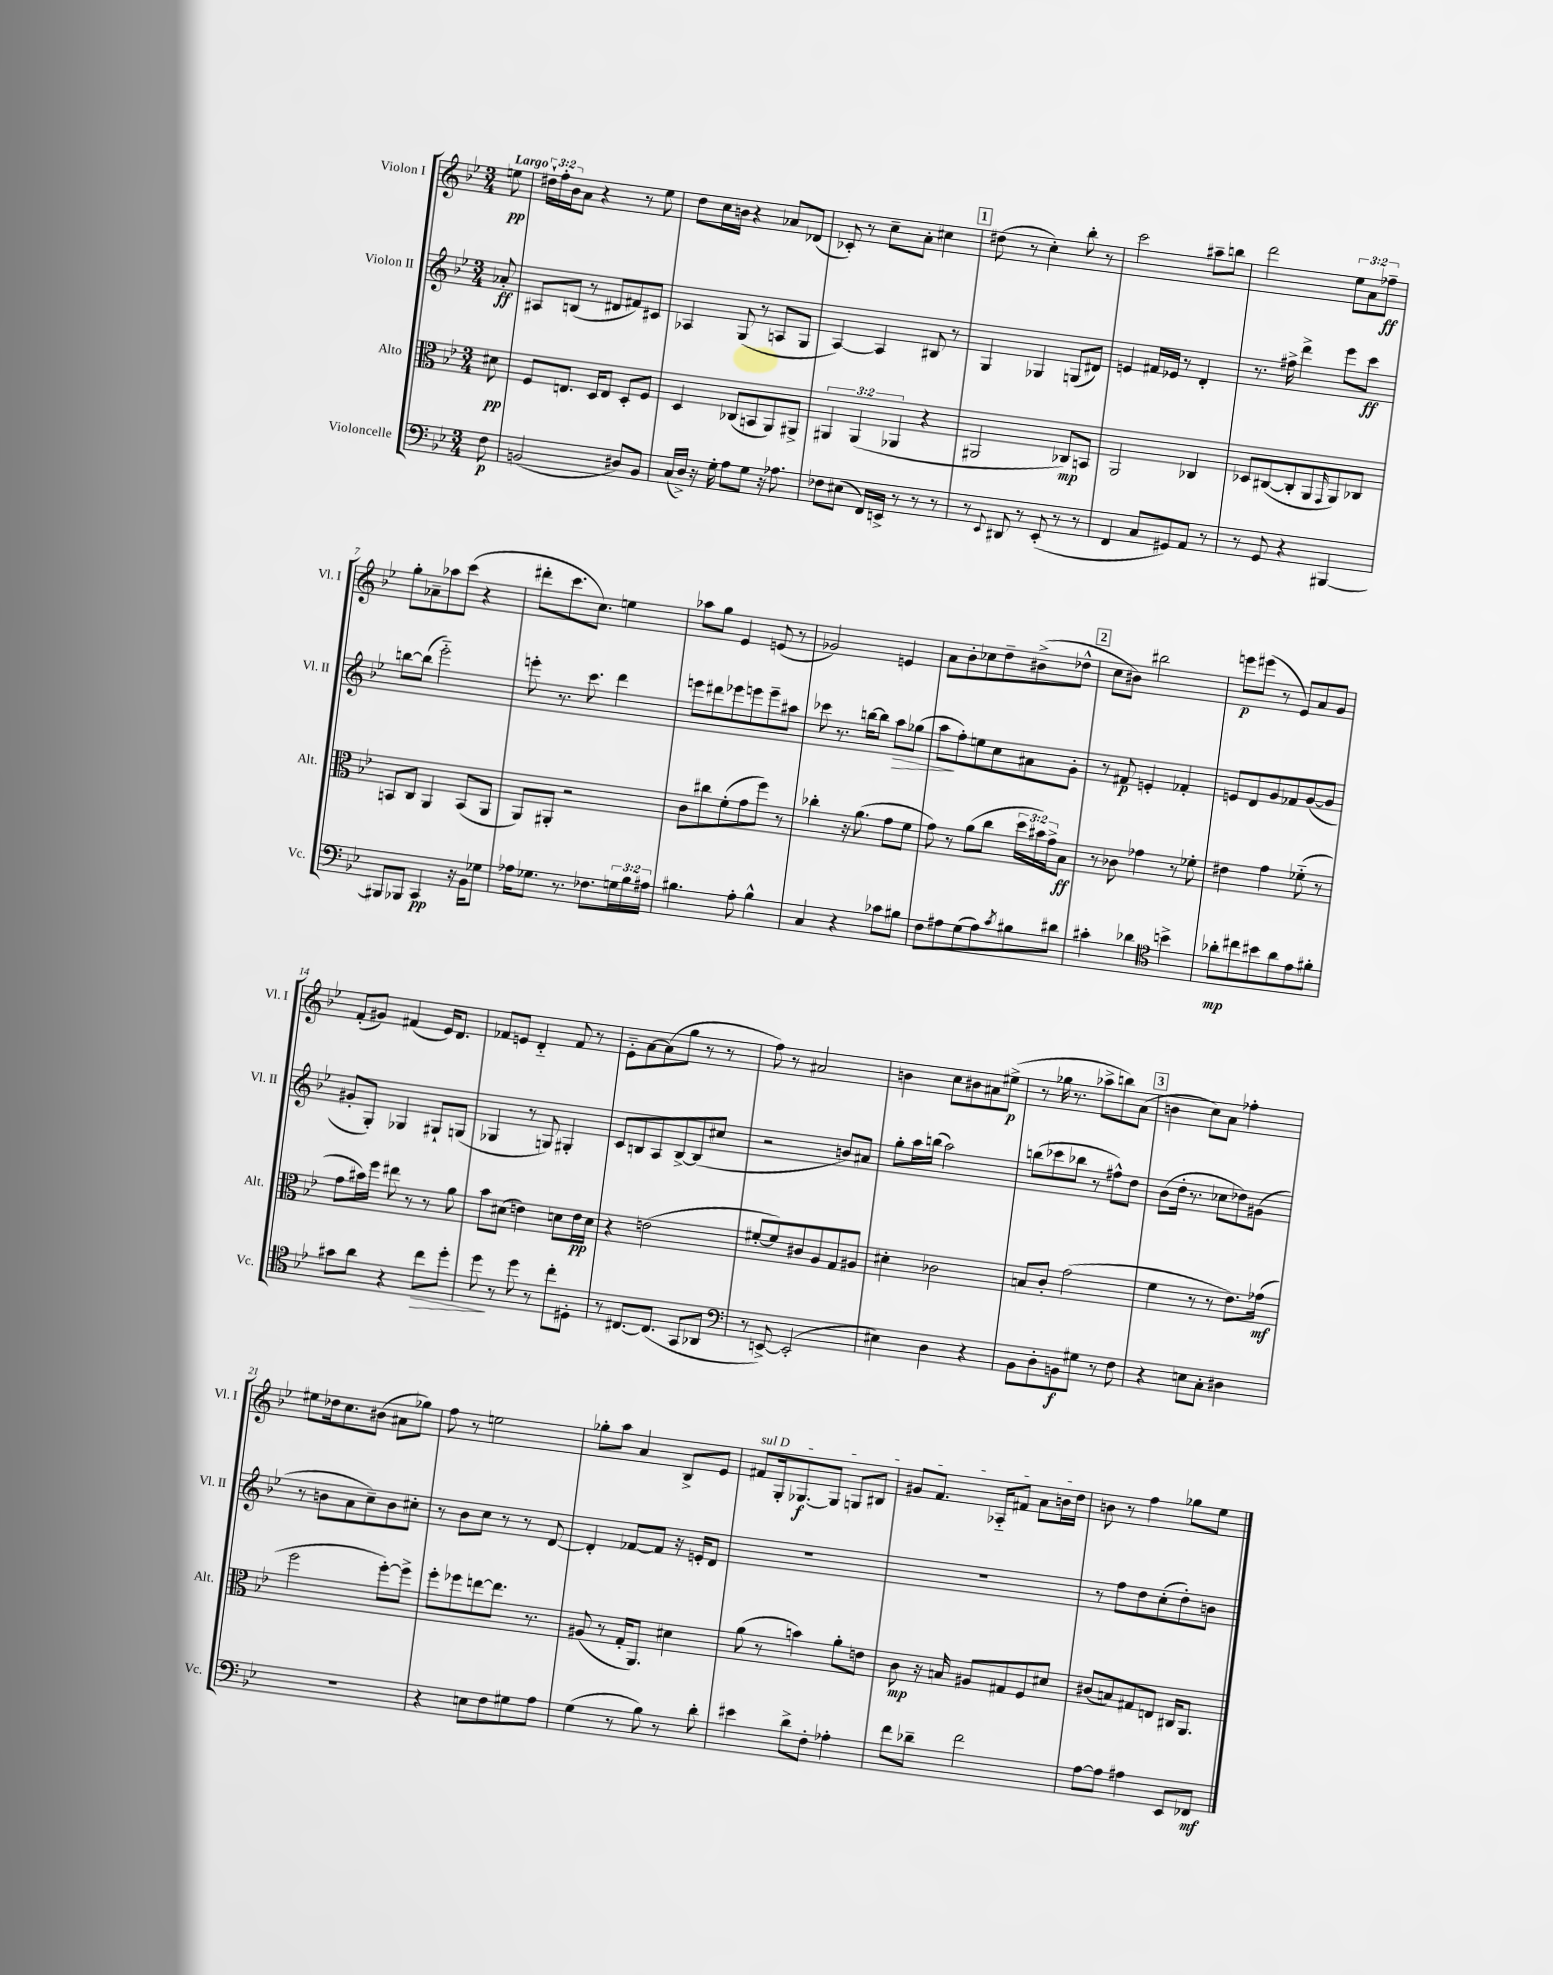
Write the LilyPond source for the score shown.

<<
\new StaffGroup <<
\new Staff = "s0" \with { instrumentName = "Violon I" shortInstrumentName = "Vl. I" } {
    \clef treble \key bes \major \numericTimeSignature \time 3/4 \override Staff.TupletNumber.text = #tuplet-number::calc-fraction-text \partial 8 \tempo "Largo"
    e''8\pp |
    \tuplet 3/2 { dis''16-! f''16-. bes'16 } a'8 r4 r8 ees''8 |
    d''8 c''16 b'16 r4 aes'8 des'8( |
    ces'8-.) r8 c''8-- a'8-. cis''4 |
    \mark \markup { \box "1" } dis''8( r8 c''4-.) bes''8-. r8 |
    c'''2 ais''8-- b''8 |
    d'''2 \tuplet 3/2 { ees''8 a'8 fes''8--\ff } |
    g''8-. aes'8-- aes''8 c'''8( r4 |
    dis'''8-. c'''8. c''8.) e''4 |
    aes''8 g''8 ees'4 e'8( r8 |
    ges'2) e'4 |
    a'8 bes'8-. ces''8 d''8-- bis'8->( des''8-^ |
    \mark \markup { \box "2" } c''8 bis'8) bis''2 |
    e'''8\p eis'''8( r8 ees'8) a'8 g'8 |
    f'8-.( gis'8) fis'4( ees'16) d'8. |
    fes'8 e'8 d'4-_ fes'8 r8 |
    ees'8-_ a'8~ a'8( g''8 r8 r8 |
    f''8) r8 ais'2 |
    b'4 c''8 bis'8 ais'8 eis''8->\p( |
    r8 ges''16 r8. aes''8-> b''8) a'8( |
    \mark \markup { \box "3" } b'4 c''8) a'8 fes''4-. |
    eis''8 des''16 c''8. bis'8( ais'8 ges''8) |
    f''8 r8 e''2 |
    ges''8-. a''8 a'4 bes8-> ees'8 |
    \once \override TextSpanner.bound-details.left.text = \markup { \italic "sul D" } fis'8\startTextSpan g16-. ges8.~\f ges8 g8 bis8 |
    gis'8 f'8. aes16-_ fis'8 a'8 b'16 d''16\stopTextSpan |
    b'8 r8 f''4 ges''8 ees''8 \bar "|." |
}
\new Staff = "s1" \with { instrumentName = "Violon II" shortInstrumentName = "Vl. II" } {
    \clef treble \key bes \major \numericTimeSignature \time 3/4 \partial 8
    aes'8-.\ff |
    ais8 b8( r8 dis'8 fis'8) cis'8 |
    aes4 g8( r8 a8 g8 |
    a4~) a4 bis8 r8 |
    \mark \markup { \box "1" } g4 ges4 g8( dis'8) |
    e'4 fis'16 ees'16 r8 d'4-. |
    r8. fis''16-> d'''4-> ees'''8 c'''8\ff |
    b''8~ b''8( ees'''2-_) |
    e'''8-. r8. c'''8. d'''4 |
    e'''8 dis'''8 ees'''8 e'''8 e'''8-- ais''8 |
    ces'''8 r8. b''16~ b''8 a''8\> ges''8( |
    a''8\! f''8-.) e''8 c''8 ais'8 g'8-. |
    \mark \markup { \box "2" } r8 fis'8\p e'4-. fes'4-. |
    e'8 d'8 g'8 fes'8 g'8~( g'8 |
    gis'8-. g8-.) ges4 gis8-! g8( |
    ges4 r8 g8) gis4-. |
    c'8 b8 a8 b8~-> b8( cis''8 |
    r2 b'8) ais'8 |
    g''8-. a''16 b''16( a''2) |
    b''8( ces'''8 bes''8 r8 fis''8-^) d''8 |
    \mark \markup { \box "3" } bes'8( d''16-. r8. ces''8 des''8) gis'8( |
    r8 b'8 a'8 c''8--) b'8 cis''8-. |
    r8 bes'8 c''8 r8 r8 d'8~ |
    d'4-. fes'8~ fes'8 r16 e'16-. d'8 |
    R2. |
    R2. |
    r8 f''8 d''8 c''8-.( d''8-.) b'8 \bar "|." |
}
\new Staff = "s2" \with { instrumentName = "Alto" shortInstrumentName = "Alt." } {
    \clef alto \key bes \major \numericTimeSignature \time 3/4 \override Staff.TupletNumber.text = #tuplet-number::calc-fraction-text \partial 8
    dis'8\pp |
    f8 e8. d16 e8 d8-. f8 |
    d4 ces8( b,8 a,8) ais,8-> |
    \tuplet 3/2 { ais,4 ais,4( aes,4 } r4 |
    \mark \markup { \box "1" } ais,2 ces8\mp) b,8 |
    a,2 ces4 |
    des8 cis8~( cis8-. a,8 \grace { g,16 } a,8) ces8 |
    b,8 c8 a,4 b,8( a,8 |
    a,8) ais,8-. r2 |
    c'8 cis''8 f'8-.( g'8 f''8) r8 |
    ces''4-. r16 a'8.( g'8 f'8 |
    g'8) r8 a'8( c''8 \tuplet 3/2 { d''16 bis'16) g'16-> } bes8\ff |
    \mark \markup { \box "2" } r8 ces'8 ges'4 r8 fes'8-. |
    eis'4 g'4 fes'8-_( r8 |
    g'8 bis'16) f''16 eis''8 r8 r8 a'8 |
    bes'8 dis'8( e'4) d'8 e'16\pp d'16 |
    r4 e'2( |
    fis'8~-. fis'8) cis'8 a8 g8 ais8 |
    dis'4-. ces'2 |
    b8 c'8-. g'2( |
    \mark \markup { \box "3" } f'4 r8 r8 ees'8.) ges'16\mf( |
    f''2 f''8~-.) f''8-> |
    f''8-. fes''8 e''8~ e''8. r8. |
    ais8( r8 g16-. a,8.) dis'4 |
    a'8( r8 b'4) a'8-. e'8 |
    c'8\mp r16 b16 ais8 gis8 f8 dis'8 |
    cis'8( b8) gis8 e8 cis16 a,8. \bar "|." |
}
\new Staff = "s3" \with { instrumentName = "Violoncelle" shortInstrumentName = "Vc." } {
    \clef bass \key bes \major \numericTimeSignature \time 3/4 \override Staff.TupletNumber.text = #tuplet-number::calc-fraction-text \partial 8
    f8\p |
    b,2( dis8) b,8 |
    c16( d16->) r16 g16-. a8 g8 r16 aes8. |
    fes8 eis8( f,16) e,16-> r8 r8 r8 |
    \mark \markup { \box "1" } r8 \appoggiatura { ees,8 } dis,8 r8 ees,8-.( r8 r8 |
    f,4 c8 gis,8) a,8 r8 |
    r8 g,8 r4 bis,,4~ |
    bis,,8 bes,,8 c,4\pp r16 bes,16 ges8 |
    aes16 ges8. r8. fes8. \tuplet 3/2 { g16 bes16 ais16 } |
    bis4. a8-. bis4-^ |
    c4 r4 ces'8 bis8 |
    f8 ais8 g8( ais8) \acciaccatura { c'8 } bis8 dis'8 |
    \mark \markup { \box "2" } cis'4-. des'4 \clef tenor b'4-> |
    aes'8-.\mp cis''8 bis'8 aes'8 ees'8 fis'8-. |
    gis'8 a'8 r4 c''8\> d''8-. |
    d''8\! r8 d''8 r8 c''8-. dis8-. |
    r8 cis8.~ cis8.( g,8 aes,8 |
    \clef bass r8 e,8~->) e,2-.( |
    eis4) d4 r4 |
    bes,8 d8-. b,8\f gis8 r8 f8 |
    \mark \markup { \box "3" } r4 e8 c8-. dis4 |
    R2. |
    r4 e8 f8 gis8 a8 |
    g4( r8 bes8) r8 d'8-. |
    eis'4 d'8-> f8-. aes4-. |
    f'8 des'8-- f'2 |
    a8~ a8 ais4 ees,8 fes,8\mf \bar "|." |
}
>>
>>
